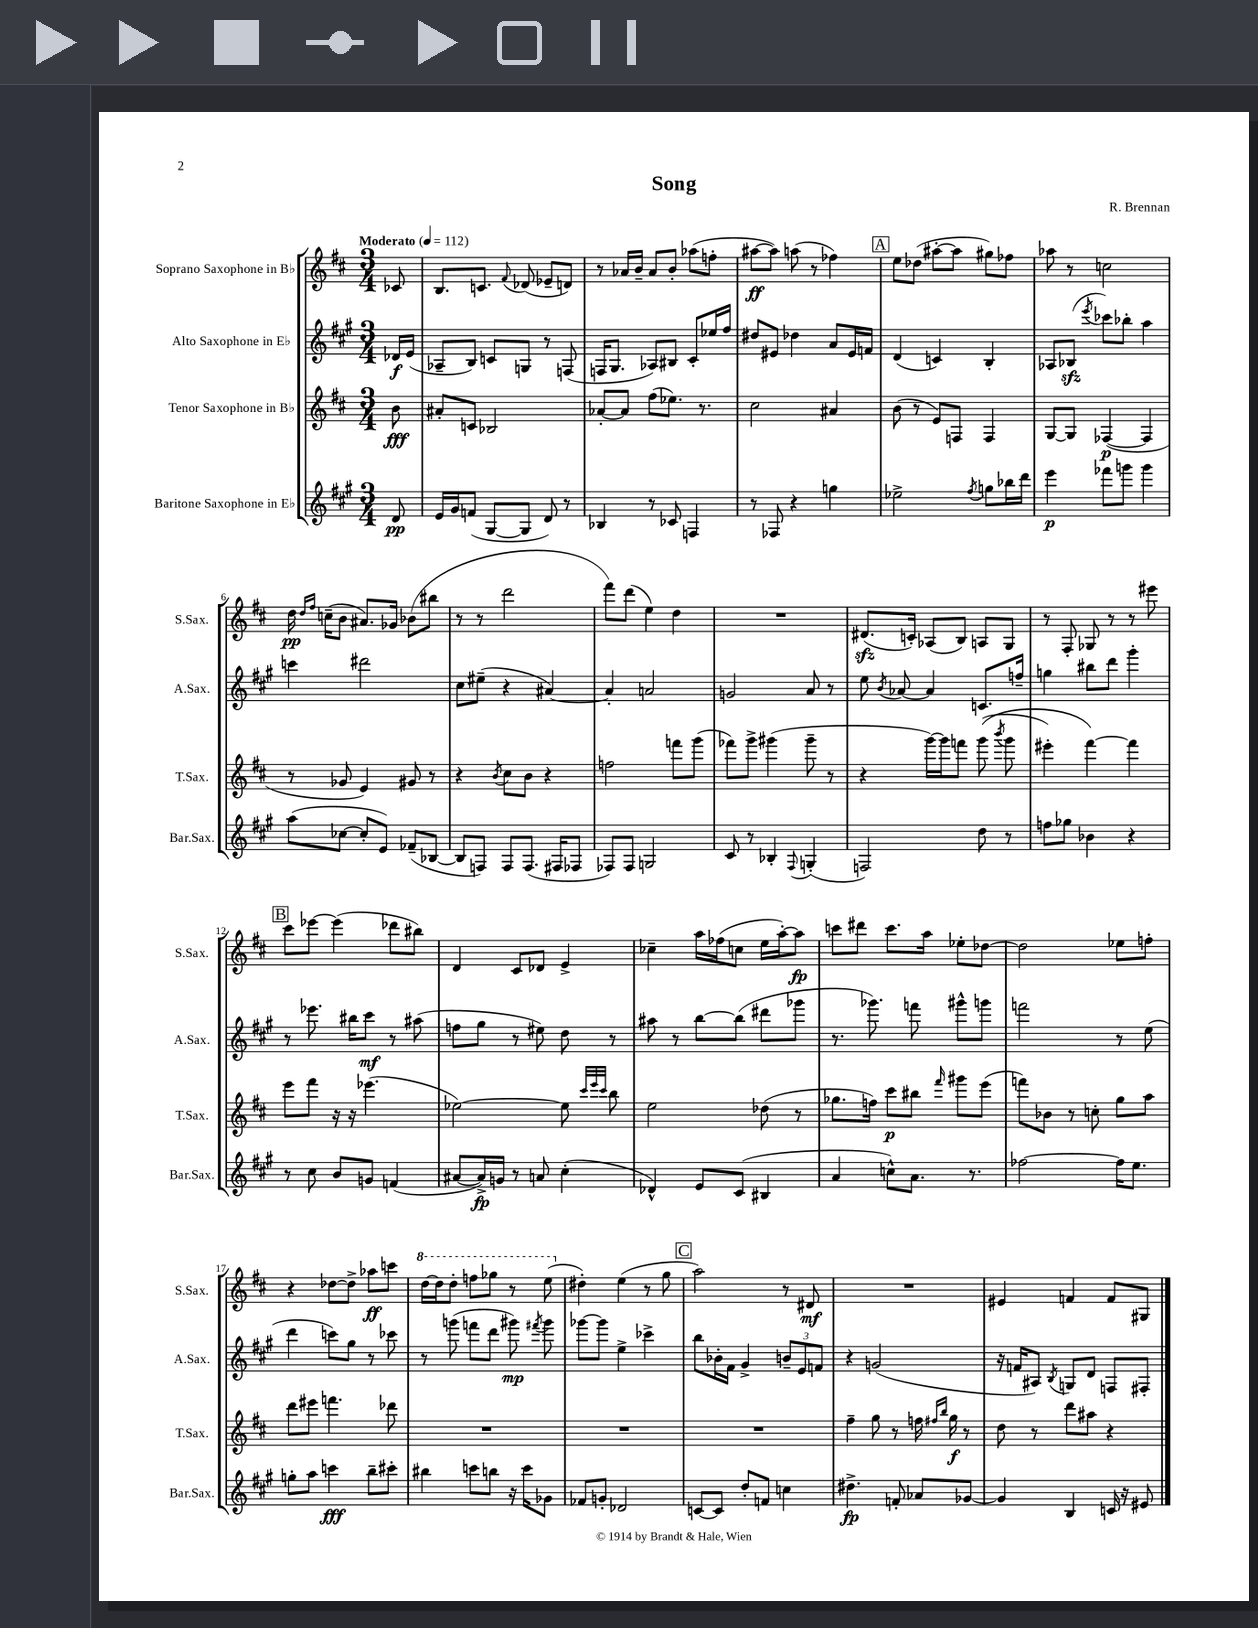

**kern	**dynam	**kern	**dynam	**kern	**dynam	**kern	**dynam
*part4	*part4	*part3	*part3	*part2	*part2	*part1	*part1
*staff4	*staff4	*staff3	*staff3	*staff2	*staff2	*staff1	*staff1
*I"Baritone Saxophone in E♭	*	*I"Tenor Saxophone in B♭	*	*I"Alto Saxophone in E♭	*	*I"Soprano Saxophone in B♭	*
*I'Bar.Sax.	*	*I'T.Sax.	*	*I'A.Sax.	*	*I'S.Sax.	*
*clefG2	*	*clefG2	*	*clefG2	*	*clefG2	*
*k[f#c#g#]	*	*k[f#c#]	*	*k[f#c#g#]	*	*k[f#c#]	*
*M3/4	*	*M3/4	*	*M3/4	*	*M3/4	*
*MM112	*	*MM112	*	*MM112	*	*MM112	*
=	=	=	=	=	=	=	=
!	!	!	!	!	!	!LO:TX:a:B:t=Moderato	!
8d/	pp	8b\	fff	16d-X/LL	f	8c-X/	.
.	.	.	.	(16e/JJ	.	.	.
=1	=1	=1	=1	=1	=1	=1	=1
16e/LL	.	8a#X'/L	.	8A-X~/L	.	8.B/L	.
16g#/J	.	.	.	.	.	.	.
(8fn/J	.	8cn/J	.	8B/J)	.	.	.
.	.	.	.	.	.	8.cn/J	.
[8G#/L	.	2B-X/	.	8cn/L	.	.	.
.	.	.	.	.	.	8qqf#/	.
8G#/J]	.	.	.	8Gn/J	.	(8d-X/	.
8d/)	.	.	.	8r	.	8e-X~/L	.
8r	.	.	.	(8Fn/	.	8dn/J)	.
=2	=2	=2	=2	=2	=2	=2	=2
4B-X/	.	[8a-X'/L	.	16Fn/KL	.	8r	.
.	.	.	.	8.G#/J	.	.	.
.	.	8a-/J]	.	.	.	16a-X/LL	.
.	.	.	.	.	.	16b~/JJ	.
8r	.	(8ff#\L	.	8A-X/L)	.	8a-/L	.
8c-X/	.	8.ee-X\J)	.	8B#X/J	.	8b'/J	.
4Fn/	.	.	.	8c#'/L	.	(8aa-X\L	.
.	.	8.r	.	.	.	.	.
.	.	.	.	16ee-X/L	.	8ffn'\J	.
.	.	.	.	16ff#/JJ	.	.	.
=3	=3	=3	=3	=3	=3	=3	=3
8r	.	2cc#\	.	8dd#X/L	.	[8aa#X\L	ff
8F-X/	.	.	.	8e#X/J	.	8aa#\J])	.
4r	.	.	.	4dd-X\	.	(8aan\	.
.	.	.	.	.	.	8r	.
4ggn\	.	4a#X/	.	8a/L	.	4ff-X\)	.
.	.	.	.	16e#/L	.	.	.
.	.	.	.	16fn/JJ	.	.	.
!!LO:REH:place=s1:t=A
=4	=4	=4	=4	=4	=4	=4	=4
2ee-X^\	.	(8b\	.	(4d/	.	8ee\L	.
.	.	8r	.	.	.	(8dd-X\J	.
.	.	8e/L)	.	4cn/)	.	[8aa#X'\L	.
.	.	8Fn/J	.	.	.	8aa#\J]	.
8qff#/	.	.	.	.	.	.	.
8ggn\L	.	4F/	.	4B'/	.	8gg#X\L)	.
16bb-X\L	.	.	.	.	.	8ff-X\J	.
16ddd\JJ	.	.	.	.	.	.	.
=5	=5	=5	=5	=5	=5	=5	=5
4eee\	p	[8G/L	.	8A-X/L	.	8aa-X\	.
.	.	8G/J]	.	(8B-Xzz/J	.	8r	.
.	.	.	.	8qeee/	.	.	.
8fff-X\L	.	([4F-X/	p	8ccc-X\L)	.	2ccn\	.
8gggn\J	.	.	.	8bb-X'\J	.	.	.
4ggg\	.	4F-/]	.	4aa\	.	.	.
!!LO:LB:g=z
=6	=6	=6	=6	=6	=6	=6	=6
(8aa\L	.	8r	.	4cccn\	.	16dd\	pp
.	.	.	.	.	.	16qqdd/LL	.
.	.	.	.	.	.	16qqff#/JJ	.
.	.	.	.	.	.	(16ccn~\KL	.
[8cc-X\J	.	8g-X/	.	.	.	8b\J	.
8cc-'/L]	.	4e/)	.	2ddd#X\	.	8.a#X/L)	.
8e/J)	.	.	.	.	.	.	.
.	.	.	.	.	.	16g-X/Jk	.
(8f-X~/L	.	8g#X/	.	.	.	(8b-X\L	.
[8B-X/J	.	8r	.	.	.	8bb#X\J	.
=7	=7	=7	=7	=7	=7	=7	=7
8B-/L]	.	4r	.	8cc#\L	.	8r	.
8Fn/J)	.	.	.	(8ee#X~\J	.	8r	.
.	.	8qb/	.	.	.	.	.
8F/L	.	8cc#\L	.	4r	.	2ddd\	.
(8.F/J	.	8b\J	.	.	.	.	.
.	.	4r	.	[4a#X/)	.	.	.
16F#X/KL	.	.	.	.	.	.	.
8F-X/J	.	.	.	.	.	.	.
=8	=8	=8	=8	=8	=8	=8	=8
8F-X/L)	.	2ffn\	.	4a#'/]	.	8fff#\L)	.
8F-/J	.	.	.	.	.	(8ddd\J	.
2Gn/	.	.	.	2an/	.	4ee\)	.
.	.	8fffn\L	.	.	.	4dd\	.
.	.	(8ggg\J	.	.	.	.	.
=9	=9	=9	=9	=9	=9	=9	=9
8c#/	.	8fff-X\L)	.	2gn/	.	2.r	.
8r	.	8ggg^\J	.	.	.	.	.
4B-X'/	.	(4ggg#X\	.	.	.	.	.
8qqF#/	.	.	.	.	.	.	.
(4Gn'/	.	8ggg#~\	.	8a/	.	.	.
.	.	8r	.	8r	.	.	.
=10	=10	=10	=10	=10	=10	=10	=10
2Fn/)	.	4r	.	8ee\	.	(8.d#Xzz/L	.
.	.	.	.	8qb/	.	.	.
.	.	.	.	[8a-X/	.	.	.
.	.	.	.	.	.	16cn'/Jk)	.
.	.	[16ggg\LL)	.	4a-/]	.	(8A-X/L	.
.	.	16ggg\J]	.	.	.	.	.
.	.	8fffn\J	.	.	.	8B/J)	.
8dd\	.	((8ggg\	.	8.cn/L	.	8An/L	.
.	.	8qbbb/	.	.	.	.	.
8r	.	8ggg\	.	.	.	8G/J	.
.	.	.	.	16ffn~/Jk	.	.	.
=11	=11	=11	=11	=11	=11	=11	=11
8ffn\L	.	4eee#X'\)	.	4ggn\	.	8r	.
8gg-X\J	.	.	.	.	.	8F#'/	.
4b-X\	.	[4fff#\)	.	8bb#X\L	.	8G-X/	.
.	.	.	.	8ddd\J	.	8r	.
4r	.	4fff#\]	.	4ggg#'\	.	8r	.
.	.	.	.	.	.	8eee#X\	.
!!LO:LB:g=z
!!LO:REH:place=s1:t=B
=12	=12	=12	=12	=12	=12	=12	=12
8r	.	8eee\L	.	8r	.	8ccc#\L	.
8cc#\	.	8fff#\J	.	8.eee-X\	.	[8eee-X\J	.
8b/L	.	16r	.	.	.	(4eee-\]	.
.	.	16r	.	16bb#X\KL	.	.	.
8gn/J	.	(4.eee-X\	.	8ccc#\J	mf	.	.
(4fn/	.	.	.	8r	.	8ddd-X\L	.
.	.	.	.	(8aa#X\	.	8bb#X\J)	.
=13	=13	=13	=13	=13	=13	=13	=13
[8a#X/L	.	[2ee-X\)	.	8ffn\L	.	4d/	.
16a#^/L])	fp	.	.	8gg#\J	.	.	.
16gn/JJ	.	.	.	.	.	.	.
8r	.	.	.	8r	.	8c#/L	.
8an/	.	.	.	8ee#X\)	.	8d-X/J	.
(4cc#'\	.	8ee-\]	.	8dd\	.	4e^/	.
.	.	32qqccc#/LLL	.	.	.	.	.
.	.	32qqeee/	.	.	.	.	.
.	.	32qqccc#/JJJ	.	.	.	.	.
.	.	8bb\	.	8r	.	.	.
=14	=14	=14	=14	=14	=14	=14	=14
4d-X^^/)	.	2ee\	.	8aa#X\	.	4cc-X~\	.
.	.	.	.	8r	.	.	.
8e/L	.	.	.	[8bb\L	.	16aa\LL	.
.	.	.	.	.	.	(16ff-X\J	.
(8c#/J	.	.	.	(8bb\J]	.	8ccn\J	.
4B#X/	.	(8dd-X\	.	8ddd#X\L	.	16ee\LL	.
.	.	.	.	.	.	[16aa'\J)	.
.	.	8r	.	8ggg-X\J	.	8aa\J]	fp
=15	=15	=15	=15	=15	=15	=15	=15
4a/	.	8.gg-X\L	.	8.r	.	8cccn\L	.
.	.	.	.	.	.	8ddd#X\J	.
.	.	16ffn\Jk)	.	8.ggg-X\)	.	.	.
8ccn^^\L)	.	8ccc#\L	p	.	.	8.ccc\L	.
8.a\J	.	8bb#X\J	.	8fffn\	.	.	.
.	.	.	.	.	.	16aa\Jk	.
.	.	16qqfff#/	.	.	.	.	.
.	.	8ggg#X\L	.	8ggg#X^^\L	.	8ee-X'\L	.
8.r	.	.	.	.	.	.	.
.	.	(8eee\J	.	8gggn\J	.	[8dd-X\J	.
=16	=16	=16	=16	=16	=16	=16	=16
[2ff-X\	.	8fffn\L)	.	2fffn\	.	2dd-\]	.
.	.	8b-X\J	.	.	.	.	.
.	.	8r	.	.	.	.	.
.	.	8ccn'\	.	.	.	.	.
16ff-\KL]	.	8gg\L	.	8r	.	8ee-X\L	.
8.ee\J	.	.	.	.	.	.	.
.	.	8aa\J	.	(8ee\	.	8ffn'\J	.
!!LO:LB:g=z
=17	=17	=17	=17	=17	=17	=17	=17
8ggn'\L	.	8ddd\L	.	4ddd\	.	4r	.
8aa\J	.	8eee#X\J	.	.	.	.	.
4cccn\	fff	4.fffn\	.	8cccn\L)	.	[8dd-X\L	.
.	.	.	.	8gg#\J	.	8dd-^\J]	.
8bb~\L	.	.	.	8r	.	8aa-X\L	ff
8ccc#X'\J	.	8ddd-X\	.	8ccc-X\	.	8cccn\J	.
=18	=18	=18	=18	=18	=18	=18	=18
*	*	*	*	*	*	*8va	*
4bb#X\	.	2.r	.	8r	.	[16ddd\LL	.
.	.	.	.	.	.	16ddd\J]	.
.	.	.	.	(8gggn\	.	8ddd'\J	.
8cccn\L	.	.	.	8fffn\L	.	8fffn\L	.
8bbn\J	.	.	.	8ddd\J	.	8ggg-X\J	.
16r	.	.	.	8ggg#X\)	mp	8r	.
16ccc\KL	.	.	.	.	.	.	.
.	.	.	.	8qfff#X/	.	.	.
8g-X\J	.	.	.	8ggg#\	.	(8eee\	.
=19	=19	=19	=19	=19	=19	=19	=19
*	*	*	*	*	*	*X8va	*
8f-X/L	.	2.r	.	[8ggg-X\L	.	4dd#X'\)	.
8gn'/J	.	.	.	8ggg-\J]	.	.	.
2d-X/	.	.	.	4ee^\	.	(4ee\	.
.	.	.	.	4ccc-X^\	.	8r	.
.	.	.	.	.	.	8gg\	.
!!LO:REH:place=s1:t=C
=20	=20	=20	=20	=20	=20	=20	=20
[8cn/L	.	2.r	.	8bb\L	.	2aa\)	.
8c/J]	.	.	.	16b-X'\L	.	.	.
.	.	.	.	16f#\JJ	.	.	.
8dd'/L	.	.	.	4g#^/	.	.	.
8fn/J	.	.	.	.	.	.	.
4ccn\	.	.	.	12bn~/L	.	8r	.
.	.	.	.	12e/	.	.	.
.	.	.	.	.	.	8d#X/	mf
.	.	.	.	12fn/J	.	.	.
=21	=21	=21	=21	=21	=21	=21	=21
4.dd#X^\	fp	4ff#~\	.	4r	.	2.r	.
.	.	8gg\	.	(2gn/	.	.	.
8fn'/	.	8r	.	.	.	.	.
8a-X/L	.	16ffn\	.	.	.	.	.
.	.	16qqff#X/LL	.	.	.	.	.
.	.	16qqbb/JJ	.	.	.	.	.
.	.	16gg\	f	.	.	.	.
[8g-X/J	.	8r	.	.	.	.	.
=22	=22	=22	=22	=22	=22	=22	=22
4g-/]	.	8dd\	.	16r	.	4e#X/	.
.	.	.	.	16fn/KL	.	.	.
.	.	8r	.	8A#X/J)	.	.	.
.	.	.	.	8qB/	.	.	.
4B/	.	8ddd\L	.	8Gn/L	.	4fn/	.
.	.	8aa#X\J	.	8d/J	.	.	.
16cn/	.	4r	.	8Fn/L	.	8f/L	.
16r	.	.	.	.	.	.	.
8e#X/	.	.	.	8F#X'/J	.	8G#X/J	.
==	==	==	==	==	==	==	==
*-	*-	*-	*-	*-	*-	*-	*-
